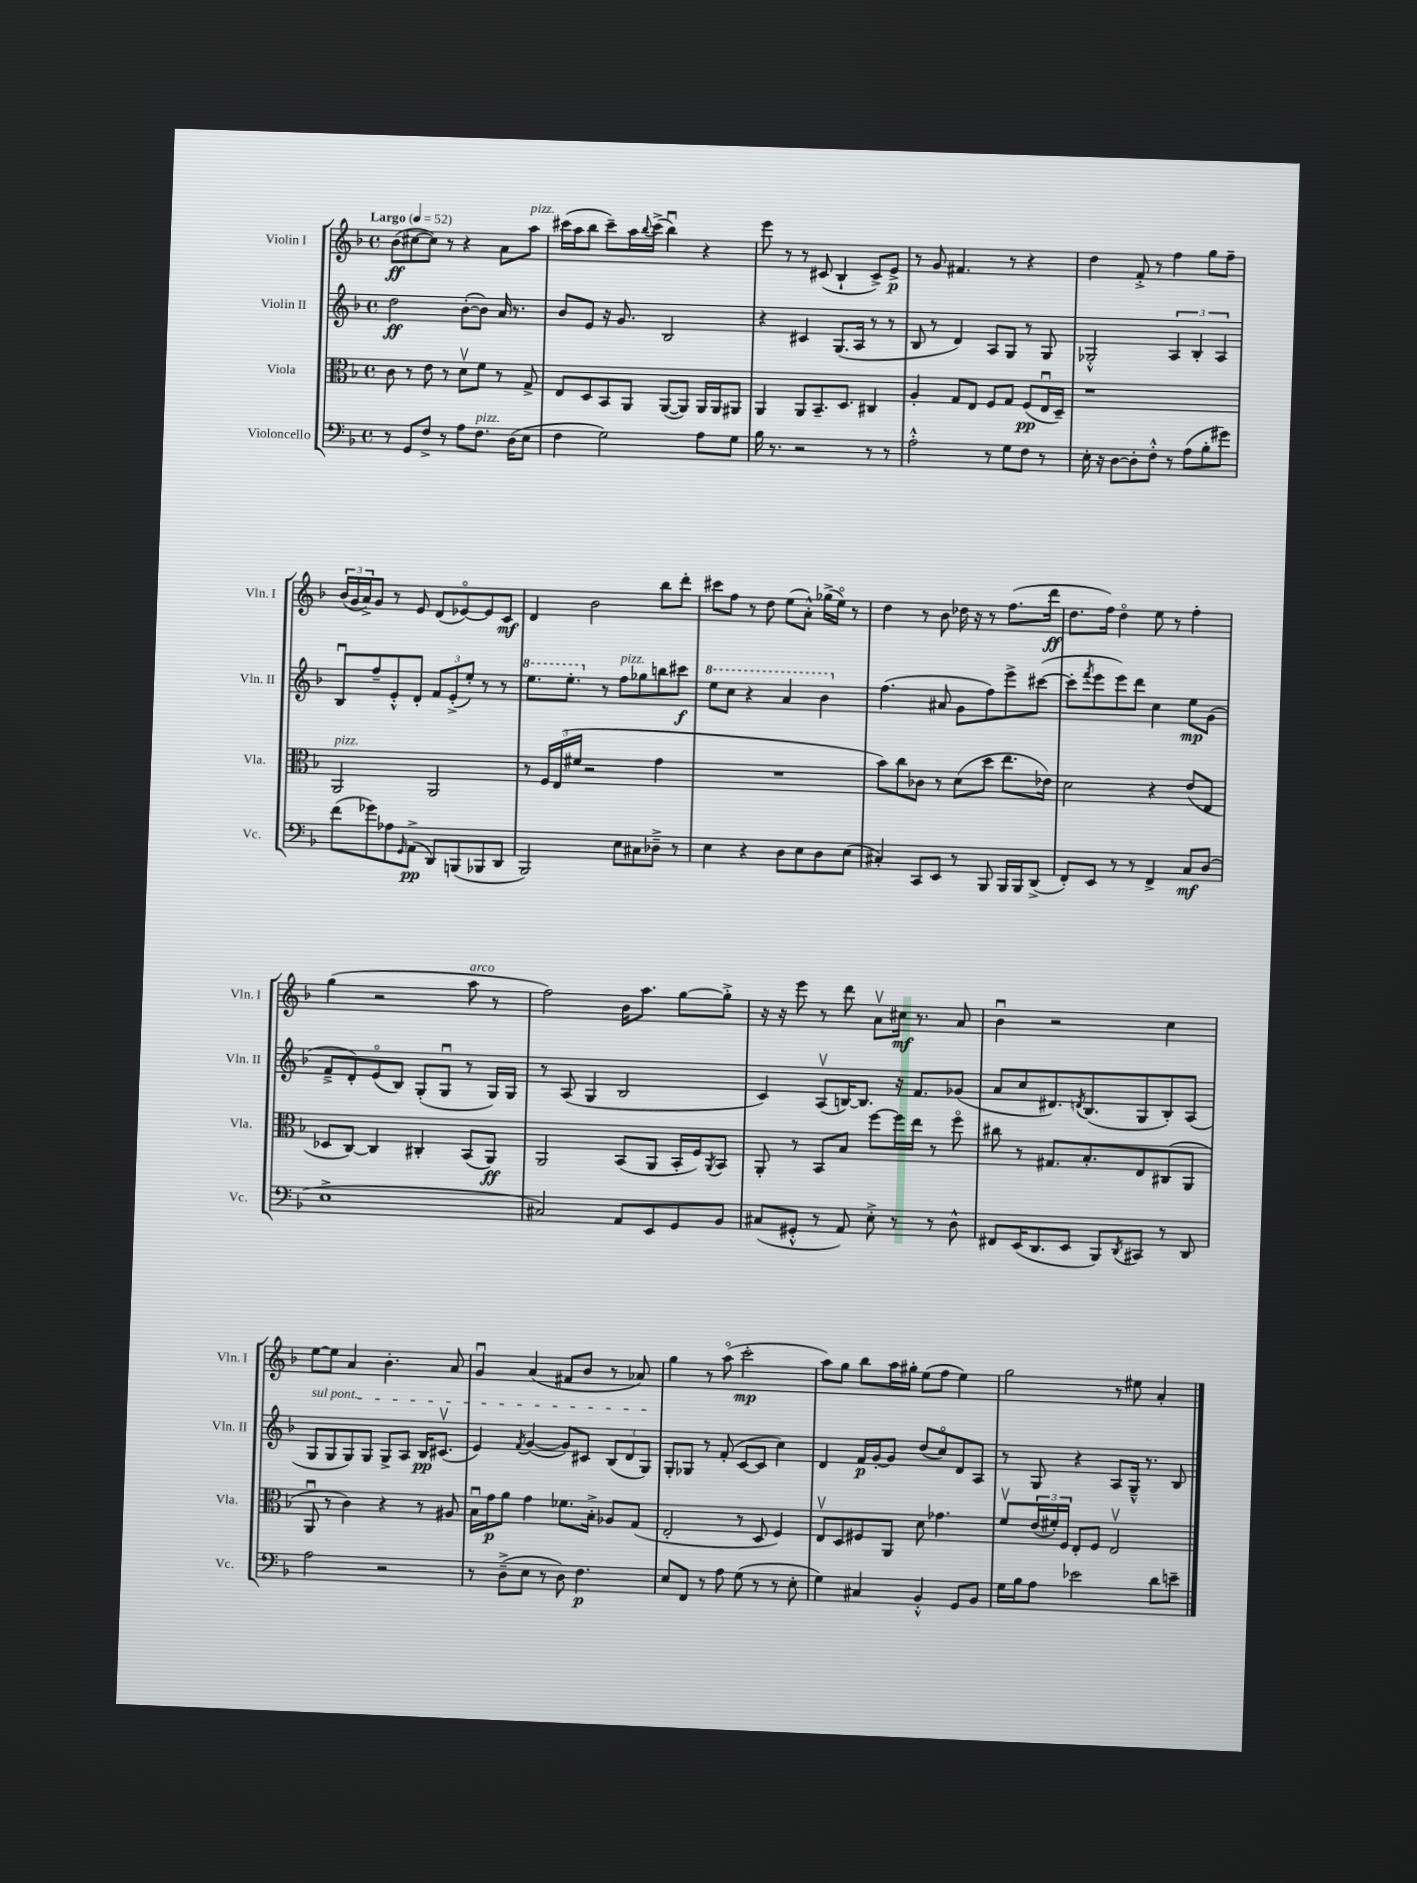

**kern	**kern	**kern	**kern
*staff4	*staff3	*staff2	*staff1
*clefF4	*clefC3	*clefG2	*clefG2
*k[b-]	*k[b-]	*k[b-]	*k[b-]
*M4/4	*M4/4	*M4/4	*M4/4
*met(c)	*met(c)	*met(c)	*met(c)
*MM52	*MM52	*MM52	*MM52
8r	8c\	2dd\	(8b-\L
8GG/L	8r	.	[8cc#\
8F^/J	8e\	.	8cc#\]J)
8r	8r	.	8r
8A\L	8dv\L	([8b-'\L	4r
8.F\J	8f\J	8b-\]J)	.
.	8r	16a/	8a\L
(16D\LK	.	8.r	.
8E\J	8G^/	.	8aa\J
=	=	=	=
4F\	8E/L	8b-/L	(16ccc#\LL
.	.	.	16aa\J
.	8D/	8e/J	8bb-\J
2G\)	8BB-/	16r	8ccc#~\L)
.	.	8.g/	.
.	8AA/J	.	16aa\L
.	.	.	8qqbb-/
.	.	.	(16ccc#^\JJ
.	([8AA/L	2B-/	4bb-u\)
.	8AA/]J)	.	.
8A\L	16AA/LL	.	4r
.	16AA/J	.	.
8G\J	8AA#/J	.	.
=	=	=	=
16B-\	4AA/	4r	8eee\
8.r	.	.	.
.	.	.	8r
2r	8AA/L	4c#/	8r
.	8.BB-~/	.	(8c#/
.	.	(8.G/L	4B-`/
.	8.D/J	.	.
.	.	16A/Jk	.
8r	4C#/	8r	8c#^/L)
8r	.	8r	8e^/J
=	=	=	=
2A'^^\	4A'/	8B-/	8r
.	.	8r	8g/
.	8G/L	4d/)	4.f#/
.	8E/J	.	.
8r	8F/L	8A/L	.
8G\L	8G/J	8G/J	8r
8F\J	(8F/L	8r	4r
8r	16Eu/L	8G/	.
.	16D~/JJ)	.	.
=	=	=	=
16E'\	1r	2G-'^^/	4dd\
16r	.	.	.
[8D\L	.	.	.
8D'\]	.	.	8f'^/
8F'^^\J	.	.	8r
8r	.	6A/	4ff\
(8A\L	.	.	.
.	.	6B-'/	.
8B-'\	.	.	8gg\L
.	.	6A/	.
8g#\J)	.	.	8ff~\J
=	=	=	=
(8f\L	2AA/	8B-u/L	(24b-/LL
.	.	.	24g/
.	.	.	24a^/J)
8g-\)	.	8ff~/	8g/J
8A-\	.	8e'^^/	8r
16qqGG/	.	.	.
(8AA^\J	.	8d'/J	8e/
8DD/L)	2AA/	12f/L	(8d/L
.	.	(12e'^/	.
(8BBB/	.	.	[8e-o/)
.	.	12ee'/J)	.
8BBB-/	.	8r	8e-/]
8DD/J	.	8r	8c/J
=	=	=	=
2BBB-/)	8r	8.eee\L	4d/
.	24F/LL	.	.
.	(24E/	.	.
.	.	8.eee'\J	.
.	24f#/JJ	.	.
.	2r	.	2b-\
.	.	8r	.
8E\L	.	8ff\L	.
8C#\	.	8gg-\	.
8D-~^\J	4g\	8bb\	8bb-\L
8r	.	8ccc#\J	8ddd'\J
=	=	=	=
4E\	1r	8eee\L	8ccc#\L
.	.	8ccc\J	8ff\J
4r	.	4r	8r
.	.	.	8dd\
8D\L	.	4aa/	(8ee\L
8E\	.	.	8a'^^\J)
8D\	.	4bb-\	(16gg-^\LL
.	.	.	16eeo\JJ)
(8E\J	.	.	8r
=	=	=	=
4C#'/)	8b-\L)	(4.ff\	4dd\
.	8cc\	.	.
8CC/L	8c-\J	.	8r
8EE/J	8r	8a#/	8b-\
8r	(8d\L	8g\L	16dd-\
.	.	.	16r
8BBB-/	8dd\J	8ff\)	8r
16BBB-/LL	8.ee\L	8eee^\	(8.ff\L
16BBB-/J	.	.	.
(8DD^/J	.	([8ccc#\J	.
.	16e-\Jk)	.	16ddd\Jk
=	=	=	=
8FF'/L)	2d\	8ccc#'\]L	8.dd\L
.	.	8qfff/	.
8EE/J	.	8eee\	.
.	.	.	16ff\Jk)
8r	.	8eee\)	4ddo\
8r	.	8ddd\J	.
4FF^/	4r	4cc\	8ee\
.	.	.	8r
8C/L	(8e/L	8ee\L	4ff'\
(8D/J	8E/J	(8g\J	.
=	=	=	=
1E^	8D-/L	8f~^/L	(4gg\
.	[8C/J)	8d'/)	.
.	4C/]	(8eo/	2r
.	.	8B-/J)	.
.	4C#'/	(8G'/L	.
.	.	8Gu/J	.
.	(8BB-/L	8r	8aa\
.	8AA/J)	16G/LL)	8r
.	.	16G/JJ	.
=	=	=	=
2C#/)	2AA/	8r	2ff\)
.	.	(8A/	.
.	.	4G/	.
8AA/L	(8BB-/L	2B-/	16b-\LK
.	.	.	8.aa\J
8EE/	8AA/J	.	.
8GG/	16BB-'/LL	.	[8gg\L
.	16F/J)	.	.
.	8qAA/	.	.
8BB-/J	8BB-/J	.	8gg'^\]J
=	=	=	=
(8C#/L	8AA'/	4c/)	16r
.	.	.	16r
8GG#'^^/J	8r	.	8eee\
8r	8BB-/L	(8Av/L	8r
8AA/)	8B-/J	[16B/K)	8ddd\
.	.	8.B/]J	.
8E'^\	[8ff\L	.	8av\L
8r	16ff\]L	16r	16cc#\Jk
.	16ee\JJ	8.f/L	8.r
8r	8r	.	.
8D^^\	8ffo\	(8g-/J	8a/
=	=	=	=
8FF#/L	8cc#\	8a/L	4b-u\
(16EE/K	8r	8cc/	.
8.DD/	.	.	.
.	8.G#/L	8.d#/)	2r
8EE/J	.	.	.
.	.	8qd/	.
.	8.B-'/	(8.B-/	.
8BBB-/L)	.	.	.
8qDD/	.	.	.
8CC#/J	8E/	8G/	.
8r	(8C#/	8B-'/)	4cc\
8DD/	8AA/J	(8A/J	.
=	=	=	=
2A\	8AAu/	8G/L	[8ee\L
.	8r	8G/	8ee\]J
.	4c\)	8G/)	4a/
.	.	8G/J	.
2r	4r	8G^/L	4.b-'\
.	.	8A/J	.
.	8r	16B-/LK	.
.	.	(8.c#v/J	.
.	8A#/	.	8a/
=	=	=	=
8r	16B-u\LL	4e/)	4gu/
.	16g\J	.	.
(8D~^\L	8a\J	.	.
.	.	8qf/	.
8E\J	4g\	([4g/	(4a/
8r	.	.	.
8D\)	8.f-\L	8g/]L)	8f#/L
4.F\	.	8c#/J	8b-/J
.	16B-'^\Jk	.	.
.	8A-/L	(12B-/L	8r
.	.	12d/	.
.	(8G/J	.	8a-/)
.	.	12G/J)	.
=	=	=	=
8E/L	2E'/	8G'/L	4gg\
8FF/J	.	8G-/J	.
8r	.	8r	8r
8A\	.	(8f'/	(8aao\
(8G\	8r	[8c/L	2ccc'\
8r	8D/	8c/]J	.
8r	4F/)	4cc\)	.
8E'\	.	.	.
=	=	=	=
4G\)	8Ev/L	4d/	8aa\L)
.	8D/	.	8gg\J
4C#/	8F#/	16f/LL	8bb-\L
.	.	[16g'/J	.
.	8AA/J	8g/]J	16aa\L
.	.	.	16gg#'\JJ
4BB-'^^/	8d\	(8dd/L	(8ee\L
.	4.g-\	8cco/)	8ff\J
8GG/L	.	8d/	4ee\)
8BB-/J	.	8A/J	.
=	=	=	=
16G\LL	8fv/L	8r	2gg\
16B-\J	.	.	.
8A\J	(24e/L	8G/	.
.	24f#'/)	.	.
.	24F/JJ	.	.
2e-\	8E'/L	4r	.
.	8F/J	.	.
.	2Ev/	8A/L	8r
.	.	16G~^^/Jk	8ee#\
.	.	8.r	.
8d\L	.	.	4a'/
8e~\J	.	8B-/	.
==	==	==	==
*-	*-	*-	*-
